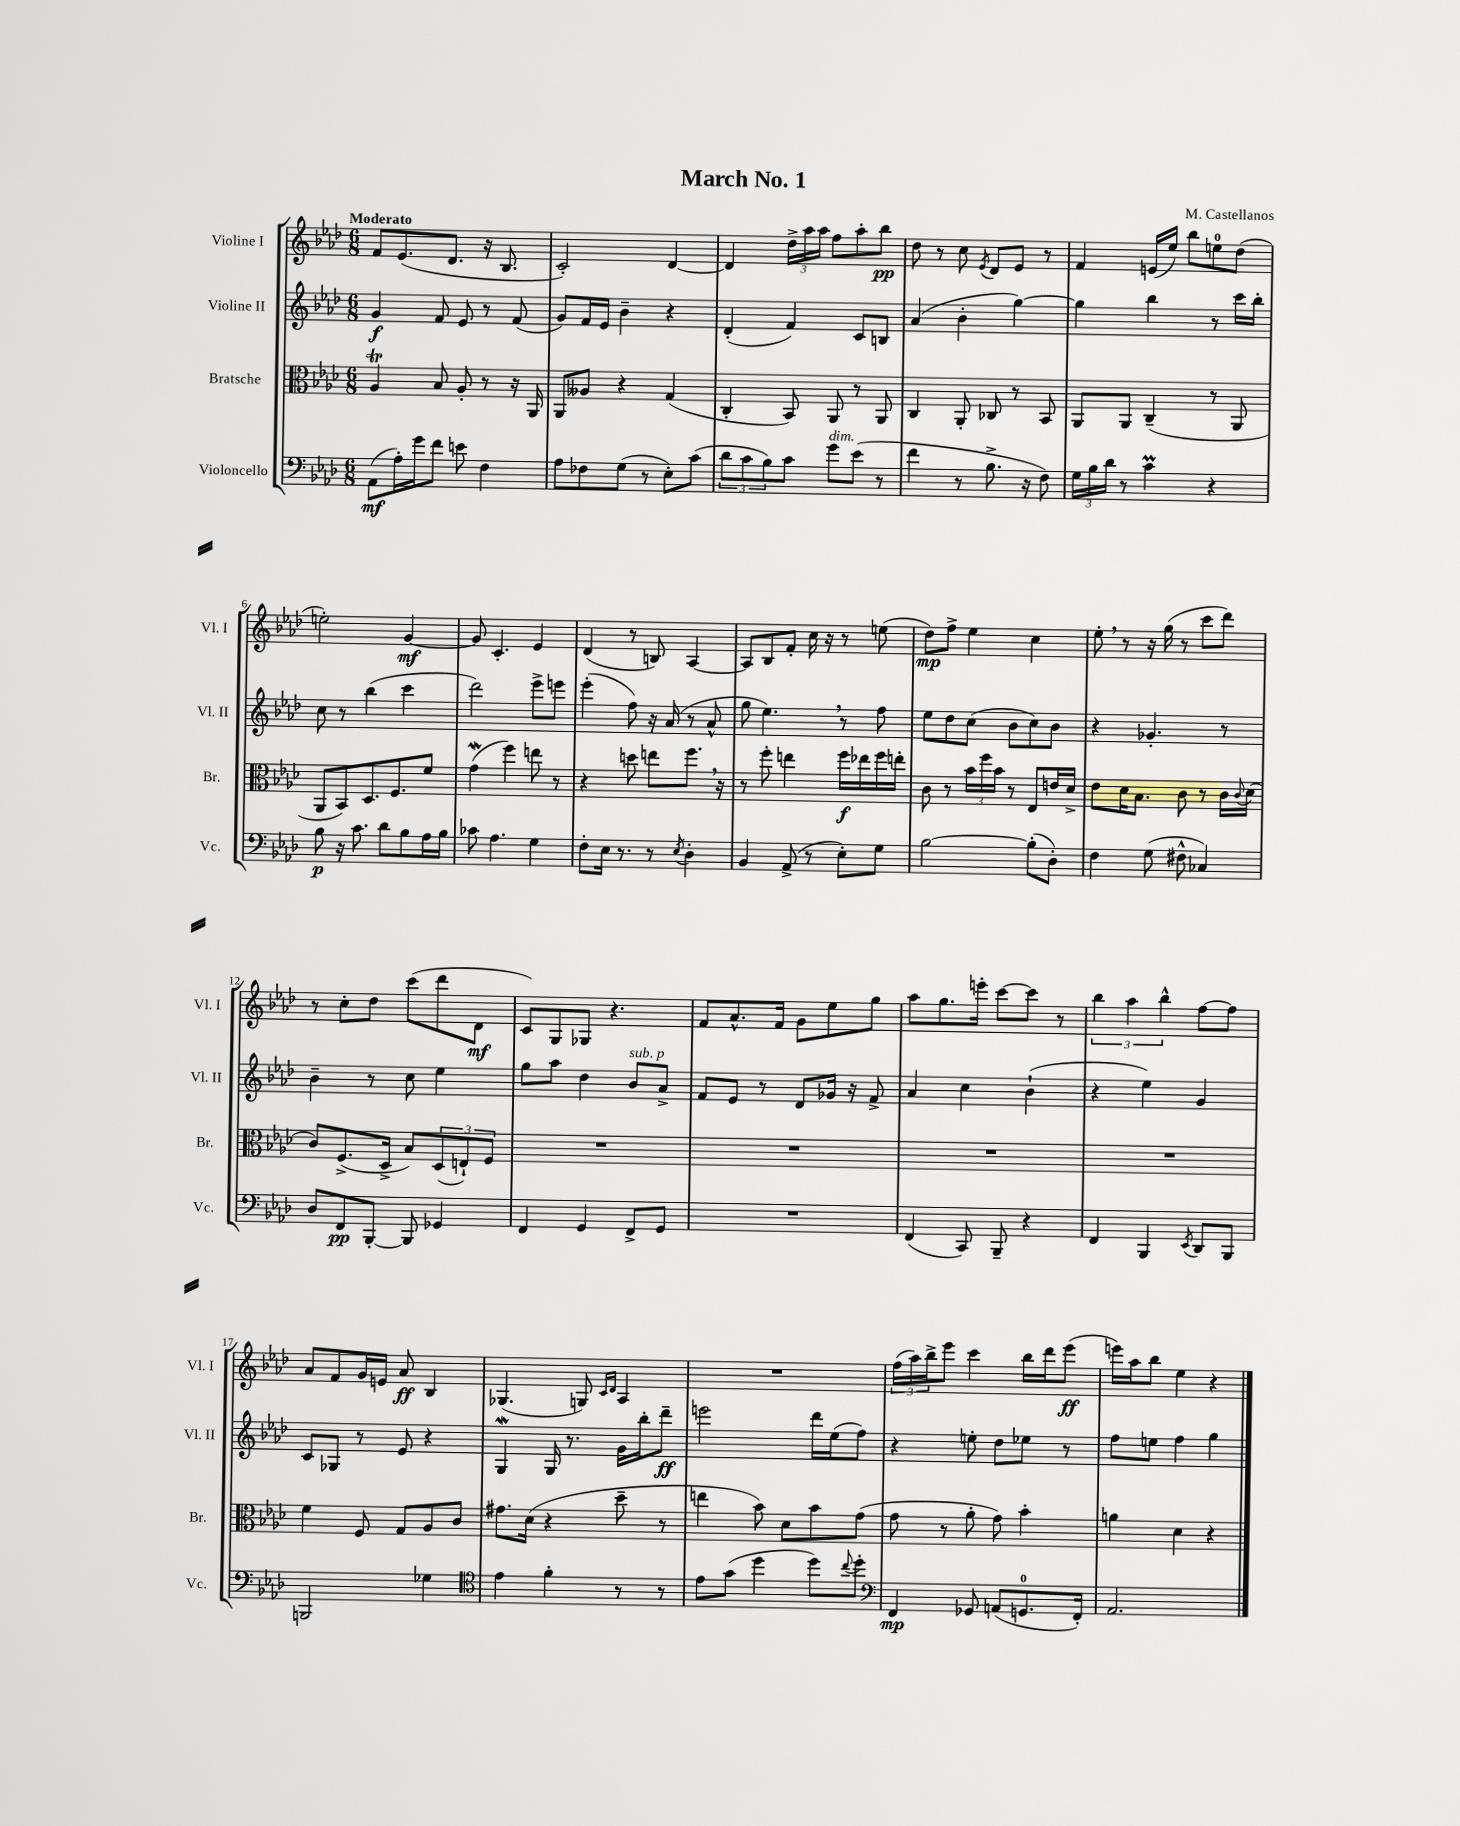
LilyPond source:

\header { title = "March No. 1" composer = "M. Castellanos" }
<<
\new StaffGroup <<
\new Staff = "s0" \with { instrumentName = "Violine I" shortInstrumentName = "Vl. I" } {
    \clef treble \key aes \major \numericTimeSignature \time 6/8 \tempo "Moderato"
    f'8 ees'8.( des'8. r16 bes8. |
    c'2-.) des'4~ |
    des'4 \tuplet 3/2 { des''16-> aes''16 aes''16 } f''8 aes''8-. bes''8\pp |
    des''8 r8 c''8 \acciaccatura { ees'8 } des'8 ees'8 r8 |
    f'4 e'16( ees''16) bes''8 e''8-0 des''8( |
    e''2-.) g'4~\mf |
    g'8 c'4.-. ees'4 |
    des'4( r8 b8) aes4~ |
    aes8 bes8 f'8-. c''16 r16 r8 e''8( |
    des''8\mp) f''8-> ees''4 c''4 |
    ees''8-. \breathe r8 r16 g''16( r8 c'''8 des'''8) |
    r8 c''8-. des''8 c'''8( des'''8 des'8\mf |
    c'8) g8 ges8 r4. |
    f'8 aes'8.-^ f'16 g'8 ees''8 g''8 |
    aes''8 g''8. e'''16-. c'''8~ c'''8 r8 |
    \tuplet 3/2 { bes''4 aes''4 bes''4-^ } f''8~ f''8 |
    aes'8 f'8 g'16 e'16 aes'8\ff bes4 |
    ges4.( g8) \grace { c'16 des'16 } aes4 |
    R2. |
    \tuplet 3/2 { f''16( aes''16) bes''16-> } ees'''8 c'''4 bes''16 des'''16 ees'''8\ff( |
    e'''16) aes''16 bes''8 ees''4 r4 \bar "|." |
}
\new Staff = "s1" \with { instrumentName = "Violine II" shortInstrumentName = "Vl. II" } {
    \clef treble \key aes \major \numericTimeSignature \time 6/8
    g'4\f f'8 ees'8 r8 f'8( |
    g'8) f'16 ees'16 bes'4-- r4 |
    des'4-.( f'4) c'8 b8 |
    aes'4( bes'4-. g''4~) |
    g''4 bes''4 r8 c'''16 bes''16-. |
    c''8 r8 bes''4( c'''4 |
    des'''2) ees'''8-> e'''8 |
    ees'''4-.( f''8) r16 aes'16( r8 aes'8-^ |
    g''8 ees''4.) \breathe r8 f''8 |
    ees''8 des''8 c''8( bes'8 c''8) bes'8 |
    r4 ges'4.-. r8 |
    bes'4-- r8 c''8 ees''4 |
    g''8 aes''8 des''4 bes'8^\markup { \italic "sub. p" } aes'8-> |
    f'8 ees'8 r8 des'8 ges'16 r16 f'8-> |
    aes'4 c''4 bes'4-!( |
    r4 ees''4) g'4 |
    c'8 ges8 r8 ees'8 r4 |
    g4\mordent g16 r8. g'16 bes''16-. des'''8--\ff |
    e'''2 des'''16 ees''16( f''8) |
    r4 e''8-. des''8 ees''8 r8 |
    f''8 e''8 f''4 g''4 \bar "|." |
}
\new Staff = "s2" \with { instrumentName = "Bratsche" shortInstrumentName = "Br." } {
    \clef alto \key aes \major \numericTimeSignature \time 6/8
    aes4\trill bes8 aes8-. r8 r16 aes,16 |
    aes,8 aeses8 r4 g4( |
    c4-. bes,8) aes,8 r8 aes,8 |
    c4 aes,8-. ces8 r8 bes,8 |
    aes,8 aes,8 c4--( r8 aes,8 |
    aes,8 bes,8) des8. f8. f'8 |
    g'4\mordent( f''4) e''8 r8 |
    r4 d''8 e''8 f''8. \breathe r16 |
    r8 f''8-. e''4 f''16\f ees''16 f''16 e''16-. |
    c'8 r8 \tuplet 3/2 { bes'16 f''16 bes'16 } r8 ees8 e'16 des'16-> |
    ees'8 des'16 bes8. c'8 r8 c'16 \appoggiatura { c'8 } des'16( |
    c'8) f8.->( des16-> bes8) \tuplet 3/2 { des8( e8-!) f8 } |
    R2. |
    R2. |
    R2. |
    R2. |
    f'4 f8 g8 aes8 c'8 |
    gis'8. des'16( r4 des''8-- r8 |
    e''4 bes'8) des'8 bes'8 g'8( |
    g'8 r8 aes'8-. g'8) bes'4-. |
    a'4 des'4 r4 \bar "|." |
}
\new Staff = "s3" \with { instrumentName = "Violoncello" shortInstrumentName = "Vc." } {
    \clef bass \key aes \major \numericTimeSignature \time 6/8
    aes,8\mf( aes16-.) g'16 f'8 e'8 f4 |
    aes8 fes8 g8( r8 ees8-.) c'8( |
    \tuplet 3/2 { des'8 c'8 bes8) } c'8 g'8^\markup { \italic "dim." } ees'8( r8 |
    f'4 r8 bes8.-> r16 f8) |
    \tuplet 3/2 { g16 bes16 des'16 } r8 c'4\prall r4 |
    bes8\p r16 c'8. des'8 bes8 aes16 bes16 |
    ces'8 aes4. g4 |
    f8-. ees16 r8. r8 \acciaccatura { ees8 } des4-. |
    bes,4 aes,8->( r8 ees8-.) g8 |
    bes2~ bes8-.( des8-.) |
    f4 g8( fis8-^ ces4) |
    des8 f,8\pp bes,,8~-. bes,,8 ges,4 |
    f,4 g,4 f,8-> g,8 |
    R2. |
    f,4( c,8) bes,,8-- r4 |
    f,4 bes,,4 \acciaccatura { ees,8 } des,8 bes,,8 |
    b,,2 ges4 |
    \clef tenor ees'4 f'4-. r8 r8 |
    ees'8 g'8( des''4 des''8) \appoggiatura { c''8 } des''8-. |
    \clef bass f,4\mp ges,8 a,8( g,8.-0 f,16-.) |
    aes,2. \bar "|." |
}
>>
>>
